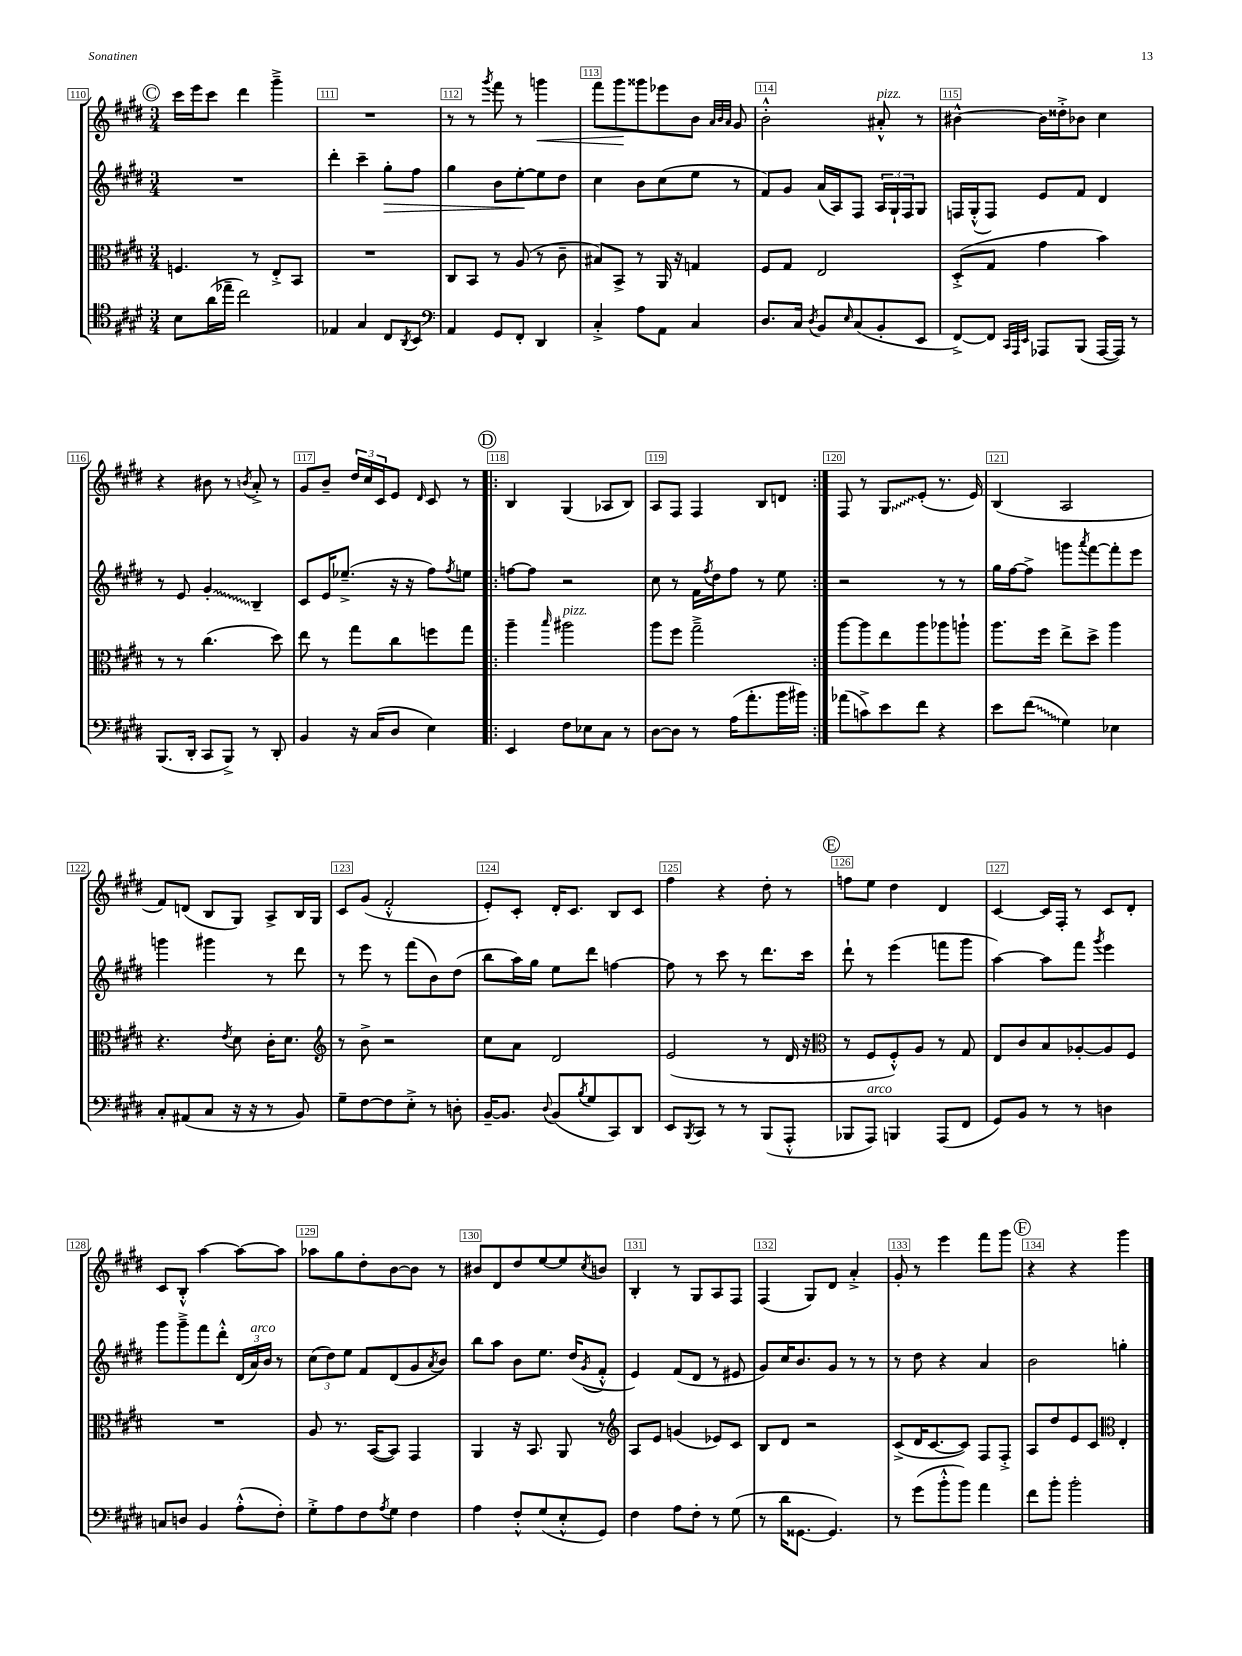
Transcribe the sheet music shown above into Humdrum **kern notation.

**kern	**kern	**kern	**kern
*staff4	*staff3	*staff2	*staff1
*clefC4	*clefC3	*clefG2	*clefG2
*k[f#c#g#d#]	*k[f#c#g#d#]	*k[f#c#g#d#]	*k[f#c#g#d#]
*M3/4	*M3/4	*M3/4	*M3/4
8B	4.F	2.r	16ccc#
.	.	.	16eee
(16a	.	.	8ccc#
16ee-~	.	.	.
2cc#)	.	.	4ddd#
.	8r	.	.
.	8E'^	.	4ggg#~^
.	8BB	.	.
=	=	=	=
4E-	2.r	4ddd#'	2.r
4G#	.	4ccc#~	.
8C#	.	8gg#'	.
8qAA	.	.	.
8BB	.	8ff#	.
=	=	=	=
*clefF4	*	*	*
4AA	8C#	4gg#	8r
.	8BB	.	8r
.	.	.	8qggg#
8GG#	8r	8b	8fff#
8FF#'	(8A	[8ee'	8r
4DD#	8r	8ee]	4ggg
.	8c#~	8dd#	.
=	=	=	=
4C#'^	8B#)	4cc#	8fff#
.	8BB^	.	8ggg#
8A	8r	8b	8ggg##
8AA	16AA	(8cc#	8eee-
.	16r	.	.
4C#	4G	8ee	8b
.	.	.	32qqa
.	.	.	32qqb
.	.	.	32qqa
.	.	8r	8g#
=	=	=	=
8.D#	8F#	8f#)	2b'^^
.	8G#	8g#	.
16C#	.	.	.
8qD#	.	.	.
8BB	2E	(16a	.
.	.	16A)	.
16qqE	.	.	.
(8C#	.	8F#	.
8BB'	.	24A	8a#'^^
.	.	24G#`	.
.	.	24F#	.
8EE	.	8G#	8r
=	=	=	=
[8FF#^)	(8D#'^	16F	[4b#^^
.	.	(16G#'^^	.
8FF#]	8G#	8F)	.
32qqCC#	.	.	.
32qqAAA	.	.	.
32qqEE	.	.	.
8AAA-	4g#	8e	16b#]
.	.	.	16dd##'^
(8BBB	.	8f#	8b-
[16AAA-	4b)	4d#	4cc#
16AAA-])	.	.	.
8r	.	.	.
=	=	=	=
(8.BBB	8r	8r	4r
.	8r	8e	.
16DD#'	.	.	.
8CC#	(4.cc#	4g#'	8b#
8BBB^)	.	.	8r
.	.	.	8qb
8r	.	4B~	8a'^
8DD#'	8dd#)	.	8r
=	=	=	=
4BB	8ee	8c#	8g#
.	8r	16e	8b~
.	.	(8.ee-~^	.
16r	8gg#	.	24dd#
.	.	.	24cc#
(16C#	.	.	.
.	.	.	24c#
8D#	8cc#	16r	8e
.	.	16r	.
.	.	.	16qqd#
4E)	8ff	8ff#)	8c#
.	.	8qff#	.
.	8gg#	8ee	8r
=!|:	=!|:	=!|:	=!|:
4EE	4aa~	[8ff	4B
.	.	8ff]	.
.	16qqbb	.	.
8F#	2aa#	2r	(4G#
8E-	.	.	.
8C#	.	.	8A-
8r	.	.	8B)
=	=	=	=
[8D#	8aa	8cc#	8A
8D#]	8ff#	8r	8F#
8r	2gg#~^	16f#	4F#
.	.	8qff#	.
.	.	16dd#	.
(16A	.	8ff#	.
8.a'	.	.	.
.	.	8r	8B
16b	.	8ee	8d
16b#)	.	.	.
=:|!	=:|!	=:|!	=:|!
(8a-	[8aa	2r	8F#
8c^)	8aa]	.	8r
8e	8ee	.	8G#
8f#	8aa	.	(8e'
4r	8aa-	8r	8.r
.	8aa`	8r	.
.	.	.	16e)
=	=	=	=
8e	8.aa	16gg#	(4B
.	.	[16ff#	.
(8f#	.	8ff#^]	.
.	16ff#	.	.
4G#)	8ee^	8ggg	2A
.	.	8qaaa	.
.	8dd#^	[8fff#	.
4E-	4aa	8fff#']	.
.	.	8eee	.
=	=	=	=
8C#'	4.r	4ggg	8f#)
(8AA#	.	.	(8d
8C#	.	4ggg#	8B
.	8qe	.	.
16r	8d#	.	8G#)
16r	.	.	.
8r	16c#'	8r	8A^
.	8.d#	.	.
8BB)	.	8ddd#	16B
.	.	.	16G#
=	=	=	=
*	*clefG2	*	*
8G#~	8r	8r	8c#
[8F#	8b^	8eee	(8g#
8F#]	2r	8r	2f#'^^
8E'^	.	(8fff#	.
8r	.	8b)	.
8D'	.	(8dd#	.
=	=	=	=
[16BB~	8cc#	8bb	8e')
8.BB]	.	.	.
.	8a	16aa)	8c#'
.	.	16gg#	.
8qqD#	.	.	.
(8BB	2d#	8ee	16d#'
.	.	.	8.c#
8qB	.	.	.
8G#	.	8ddd#	.
8CC#)	.	[4ff	8B
8DD#	.	.	8c#
=	=	=	=
8EE	(2e	8ff]	4ff#
8qBBB	.	.	.
8CC#	.	8r	.
8r	.	8ccc#	4r
8r	.	8r	.
(8BBB	8r	8.ddd#	8dd#'
8AAA'^^	16d#	.	8r
.	16r	16ccc#	.
=	=	=	=
*	*clefC3	*	*
8BBB-	8r	8ddd#`	8ff
8AAA)	8F#	8r	8ee
4BBB	8F#'^^)	(4eee	4dd#
.	8A	.	.
(8AAA	8r	8fff	4d#
8FF#	8G#	8ggg#	.
=	=	=	=
8GG#)	8E	[4aa)	[4c#
8BB	8c#	.	.
8r	8B	8aa]	16c#]
.	.	.	16F#'
8r	[8A-'	8fff#	8r
.	.	8qggg#	.
4D	8A-]	4eee	8c#
.	8F#	.	8d#'
=	=	=	=
8C	2.r	8ggg#	8c#
8D	.	8ggg#~^	8B'^^
4BB	.	8fff#	[4aa
.	.	8ddd#'^^	.
(8A'^^	.	(24d#	8aa_
.	.	24a)	.
.	.	24b	.
8F#')	.	8r	8aa]
=	=	=	=
8G#'^	8A	(12cc#	8aa-
.	.	12dd#)	.
8A	8.r	.	8gg#
.	.	12ee	.
8F#	.	8f#	8dd#'
.	([16BB	.	.
8qA	.	.	.
8G#	8BB])	(8d#	[8b
4F#	4GG#	8g#	8b]
.	.	8qa	.
.	.	8b)	8r
=	=	=	=
4A	4AA	8bb	8b#
.	.	8aa	8d#
8F#'^^	16r	8b	8dd#
.	8.BB	.	.
(8G#	.	8.ee	[8ee
8E'^^	8AA	.	8ee]
.	.	(16dd#	.
.	.	8qg#	8qcc#
8GG#)	8r	8f#'^^	8b
=	=	=	=
*	*clefG2	*	*
4F#	8A	4e)	4B'
.	8e	.	.
8A	(4g	(8f#	8r
8F#'	.	8d#	8G#
8r	8e-)	8r	8A
(8G#	8c#	8e#	8F#
=	=	=	=
8r	8B	8g#)	(4F#
16d#	8d#	16cc#	.
[8.GG##	.	8.b	.
.	2r	.	8G#)
4.GG##])	.	8g#	8d#
.	.	8r	4a'^
.	.	8r	.
=	=	=	=
8r	(8c#^	8r	8g#'
(8g#	16d#	8dd#	8r
.	[8.c#	.	.
8b'^^	.	4r	4eee
8b)	8c#])	.	.
4a	8F#	4a	8fff#
.	8F#'^	.	8ggg#
=	=	=	=
8f#	8A	2b	4r
8b'	8dd#	.	.
2b'	8e	.	4r
.	8c#	.	.
*	*clefC3	*	*
.	4E'	4gg'	4ggg#
==	==	==	==
*-	*-	*-	*-
